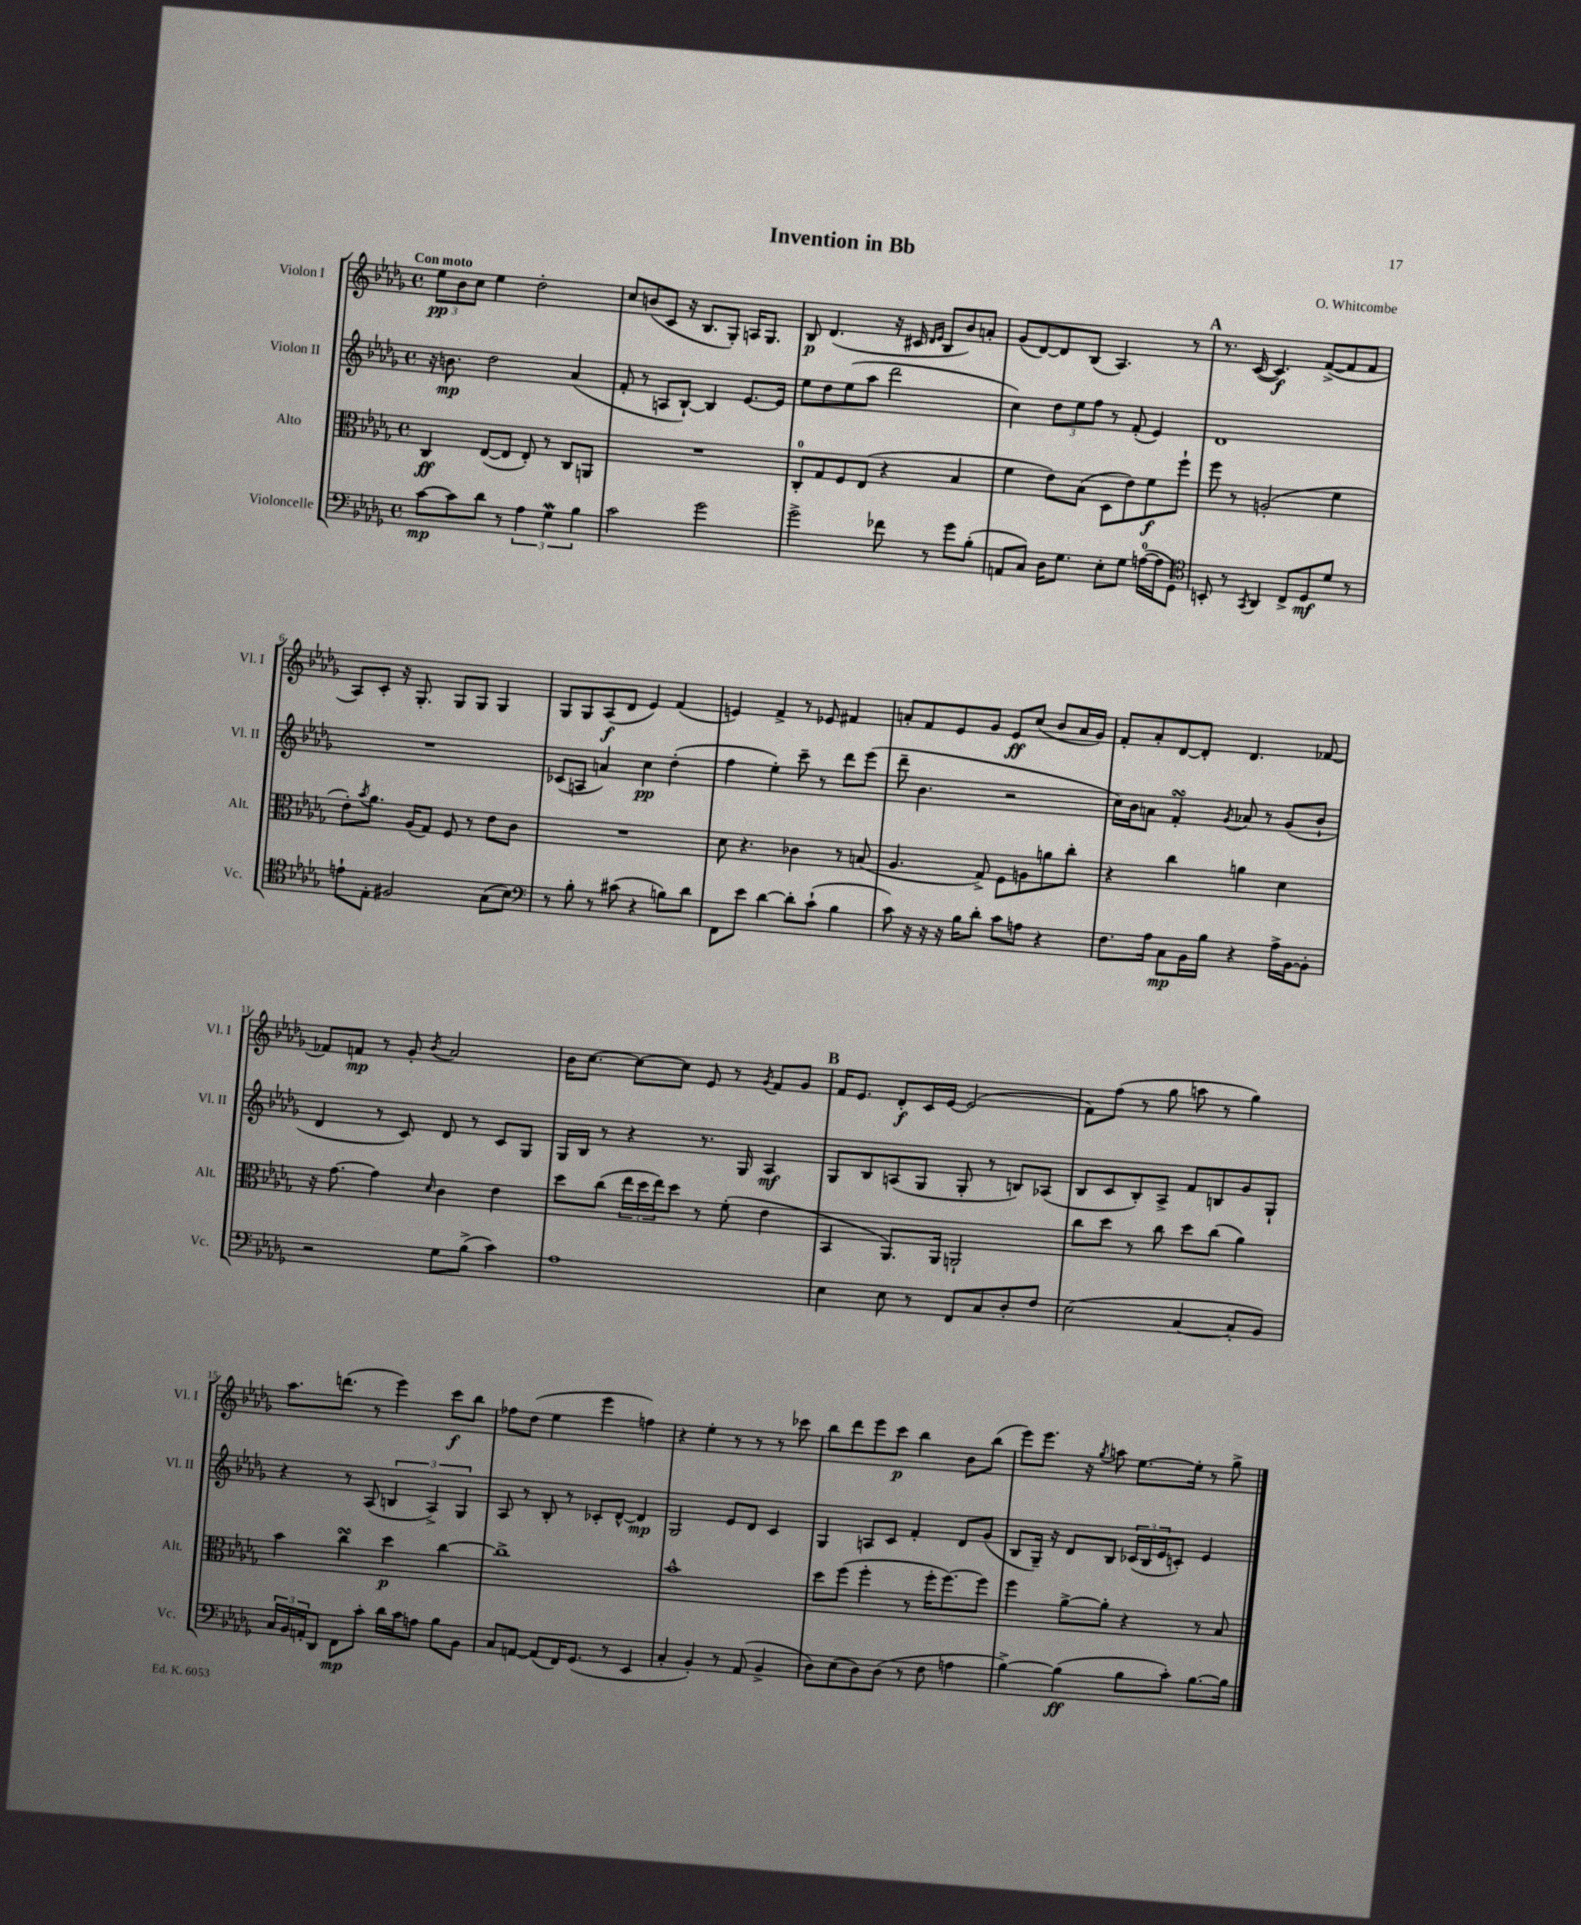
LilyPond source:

\header { title = "Invention in Bb" composer = "O. Whitcombe" }
<<
\new StaffGroup <<
\new Staff = "s0" \with { instrumentName = "Violon I" shortInstrumentName = "Vl. I" } {
    \clef treble \key des \major \defaultTimeSignature \time 4/4 \tempo "Con moto"
    \tuplet 3/2 { ees''8\pp bes'8 c''8 } ees''4 des''2-. |
    c''8 b'8( c'8 r16 bes8. ges8-.) a16 ges8. |
    bes8\p des'4.( r16 cis'16 \grace { des'16 ees'16 } bes8 bes'8) a'8-. |
    ges'8( des'8~) des'8 bes8( aes4.) r8 |
    \mark \markup { \bold "A" } r8. c'16~( c'4.\f) f'8~->( f'8 f'8 |
    aes8) c'8-. r16 ges8.-. ges8 ges8 ges4 |
    ges8 ges8 aes8\f( des'8 ees'4) f'4( |
    e'4) f'4-> r8 ees'8 fis'4 |
    a'8-. f'8 ees'8 ges'8 ees'8\ff c''8( bes'8 a'16 ges'16) |
    f'8-. aes'8-. des'8~ des'8-. des'4. fes'8~ |
    fes'8 f'8\mp r8 ges'8-. \acciaccatura { bes'8 } aes'2 |
    bes'16 c''8.~ c''8~ c''8 ees'8 r8 \acciaccatura { ges'8 } f'8 ges'8 |
    \mark \markup { \bold "B" } f'16 ees'8. des'8-.\f c'16 ees'16~ ees'2( |
    f'8) f''8( r8 ges''8 a''8 r8 ges''4) |
    aes''8. d'''8.( r8 ees'''4) c'''8\f bes''8 |
    fes''8 des''8( ees''4 ees'''4 f''4) |
    r4 ees''4-. r8 r8 r8 ces'''8 |
    bes''8 des'''8 ees'''8 c'''8\p bes''4 bes'8 bes''8( |
    ees'''8) ees'''8. r16 \acciaccatura { ges''8 } a''8 ees''8.~ ees''16-. r8 ges''8-> \bar "|." |
}
\new Staff = "s1" \with { instrumentName = "Violon II" shortInstrumentName = "Vl. II" } {
    \clef treble \key des \major \defaultTimeSignature \time 4/4
    r16 b'8.\mp des''2 aes'4( |
    f'8-. r8 a8 bes8~-!) bes4 ees'8.~ ees'16 |
    ees''8 des''8 ees''8( aes''8 des'''2 |
    c''4) \tuplet 3/2 { des''8 ees''8 f''8 } r8 f'8-.( ees'4) |
    \mark \markup { \bold "A" } des'1 |
    R1 |
    ces'8( a8 a'4) c''4\pp des''4-.( |
    f''4 ees''4-.) c'''8-- r8 des'''8 ees'''8( |
    des'''8-- bes'4. r2 |
    c''16) bes'16 a'8 f'4-.\turn \acciaccatura { ges'8 } aes'8 r8 ges'8( bes'8-! |
    des'4 r8 c'8) des'8 r8 c'8 ges8 |
    ges16 bes16 r8 r4 r8. ges16 aes4\mf |
    \mark \markup { \bold "B" } ges8 bes8 a8( ges8 ges8-. r8 b8) aes8( |
    bes8 c'8 bes8-.) aes8-> f'8 b8 ges'8 ges8-! |
    r4 r8 aes8( \tuplet 3/2 { b4 aes4->) ges4 } |
    aes8 r8 bes8-. r8 ces'8-. des'8~-^ des'4\mp |
    ges2 ees'8 des'8 c'4 |
    ges4 a8 c'8 f'4-. des'8 ges'8( |
    bes8 ges16--) r16 des'8 bes8 \tuplet 3/2 { ces'16( bes16 ees'16 } c'8-.) ees'4 \bar "|." |
}
\new Staff = "s2" \with { instrumentName = "Alto" shortInstrumentName = "Alt." } {
    \clef alto \key des \major \defaultTimeSignature \time 4/4
    c4\ff ees8~( ees8 ees8-.) r8 c8 a,8 |
    R1 |
    c8-0-. ges8 f8 ees8( r4 bes4 |
    f'4 ees'8) bes8( des8 ees'8) f'8\f f''8-! |
    \mark \markup { \bold "A" } f''8 r8 a2-.( f'4 |
    ees'8-.) \acciaccatura { bes'8 } aes'8. aes16( ges8) f8 r8 ees'8 c'8 |
    R1 |
    des'8 r4. ces'4 r8 b8( |
    aes4. ges8->) f8 a8 a'8 c''8-. |
    r4 c''4 a'4 des'4 |
    r16 ges'8.~ ges'4 \grace { des'16 } c'4 ees'4 |
    des''8 c''8( \tuplet 3/2 { ees''16 des''16 ees''16) } des''8 r8 f'8-.( ees'4 |
    \mark \markup { \bold "B" } bes,4 aes,8.) aes,16 a,2-! |
    c''8 des''8 r8 c''8 des''8 c''8( aes'4) |
    bes'4 c''4\turn des''4\p c''4~ |
    c''1-> |
    bes'1-^ |
    des''8 f''8( f''4-. r8 f''16-. f''8.~) f''8 |
    f''4 aes'8~-> aes'8-. r4 r8 bes8 \bar "|." |
}
\new Staff = "s3" \with { instrumentName = "Violoncelle" shortInstrumentName = "Vc." } {
    \clef bass \key des \major \defaultTimeSignature \time 4/4
    c'8~\mp c'8 des'8 r8 \tuplet 3/2 { aes4 ges4\mordent bes4 } |
    c'2 ges'2 |
    ges'2-> fes'8 r8 ges'8 bes8-.( |
    a,8 c8) des16 ges8. ees8-. ges8 a16-0~( a16 ges,8) |
    \mark \markup { \bold "A" } \clef tenor b,8-. r8 \acciaccatura { ges,8 } aes,4 c8-> des8\mf des'8 r8 |
    e'8-! ees8-. fis2 ges8( bes8) |
    \clef bass r8 bes8-. r8 cis'8( r4 b8) des'8 |
    f,8 ees'8 des'4~ des'8-. c'8-!( bes4 |
    c'8) r16 r16 r16 bes16 des'8-. c'8 a8 r4 |
    f8. aes16 c8\mp bes,16 bes16 r4 aes16-> bes,16~ bes,8-. |
    r2 ges8 bes8->( c'4) |
    aes1 |
    \mark \markup { \bold "B" } ees4 ees8 r8 f,8 c8 des8-. f8 |
    ees2( c4~ c8-. bes,8) |
    \tuplet 3/2 { c16 bes,16 a,16-. } des,8 f,8\mp c'8-. des'16 c'16 a8 bes8 bes,8 |
    c8 a,8~ a,8( f,16) ges,8.( r8 ees,4 |
    c4-. bes,4-.) r8 aes,8( bes,4-> |
    des8) ees8( des8) des8( r8 f8 a4 |
    bes4~->) bes4\ff( bes8 c'8-.) bes8.~ bes16 \bar "|." |
}
>>
>>
